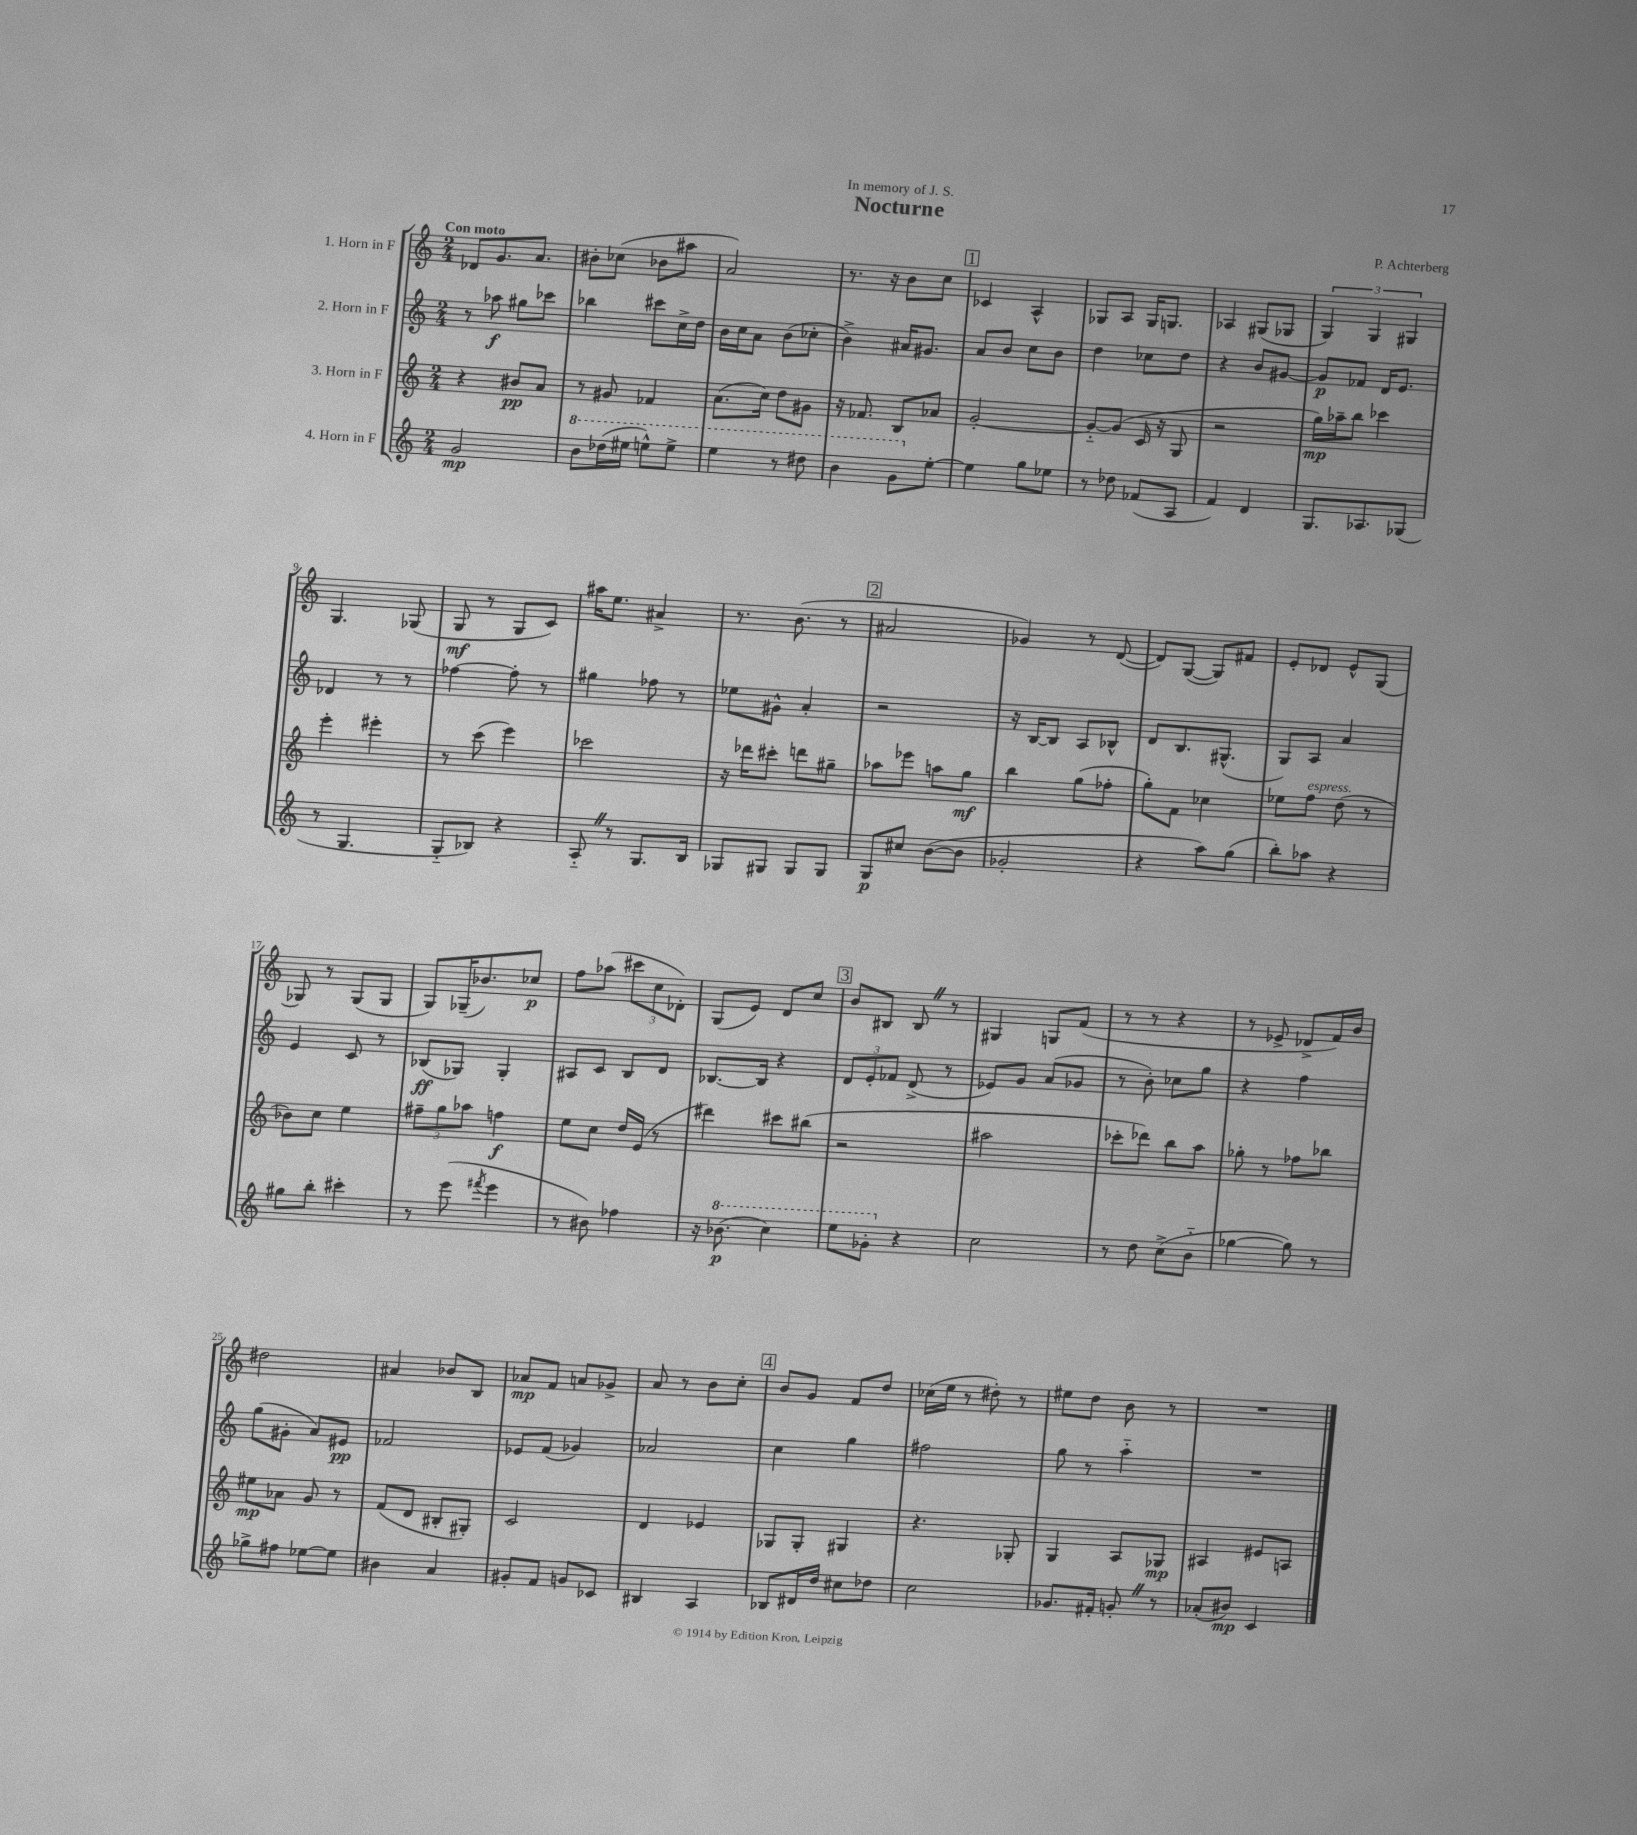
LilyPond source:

\header { title = "Nocturne" composer = "P. Achterberg" dedication = "In memory of J. S." }
<<
\new StaffGroup <<
\new Staff = "s0" \with { instrumentName = "1. Horn in F" } {
    \clef treble \key c \major \numericTimeSignature \time 2/4 \tempo "Con moto"
    des'8 g'8. a'8. |
    bis'8-. ces''8( bes'8 ais''8 |
    a'2) |
    r8. r16 b'8 c''8 |
    \mark \markup { \box "1" } ces'4 a4-^ |
    ges8 a8 ges16 g8. |
    aes4 gis8( ges8 |
    \tuplet 3/2 { g4) g4 gis4 } |
    g4. ges8( |
    g8\mf r8 g8 c'8) |
    ais''16 e''8. ais'4-> |
    r8. b'8.( r8 |
    \mark \markup { \box "2" } ais'2 |
    ges'4) r8 d'8~( |
    d'8) g8~( g8) fis'8 |
    e'8-. des'8 e'8-^ g8( |
    ges8) r8 ges8( ges8 |
    g8) ges16--( bes'8.) ces''8\p |
    f''8 aes''8( \tuplet 3/2 { cis'''8 c''8 des'8-.) } |
    g8( e'8) d'8 c''8 |
    \mark \markup { \box "3" } b'8 bis8 bis8 \once \override BreathingSign.text = \markup { \musicglyph "scripts.caesura.straight" } \breathe r8 |
    gis4 g8 f'8( |
    r8 r8 r4 |
    r8 ees'8-> des'8-> f'16) b'16 |
    dis''2 |
    ais'4 bes'8 b8 |
    aes'8\mp f'8 a'8 ges'8-> |
    a'8 r8 b'8 c''8-. |
    \mark \markup { \box "4" } b'8 g'8 f'8 d''8 |
    ces''16( e''16 r8 dis''8-.) r8 |
    eis''8 d''8 b'8 r8 |
    R2 \bar "|." |
}
\new Staff = "s1" \with { instrumentName = "2. Horn in F" } {
    \clef treble \key c \major \numericTimeSignature \time 2/4
    r8 aes''8\f gis''8 ces'''8 |
    bes''4 cis'''8 c''16-> d''16 |
    b'16 c''16 a'8 b'8( ces''8-. |
    b'4->) ais'16 gis'8. |
    \mark \markup { \box "1" } a'8 b'8 c''8 b'8 |
    d''4 ces''8 d''8 |
    r4 b'8 gis'8~ |
    gis'8\p fes'8 d'16 e'8. |
    des'4 r8 r8 |
    fes''4~ fes''8-. r8 |
    gis''4 fes''8 r8 |
    ees''8 gis'8-^ a'4-. |
    \mark \markup { \box "2" } r2 |
    r16 b16~ b8 a8 bes8-^ |
    d'8 b8. gis8.-^( |
    g8) a8 a'4 |
    e'4 c'8 r8 |
    bes8\ff( ges8) ges4-. |
    ais8 c'8 b8 d'8 |
    bes8.~ bes16 r4 |
    \mark \markup { \box "3" } \tuplet 3/2 { d'8 e'8-. fes'8 } d'8->( r8 |
    ees'8) g'8 a'8( ges'8 |
    r8 b'8-.) ces''8 g''8 |
    r4 f''4 |
    g''8( gis'8-. a'8) eis'8\pp |
    fes'2 |
    ees'8 f'8( ges'4) |
    aes'2 |
    \mark \markup { \box "4" } c''4 g''4 |
    fis''2 |
    g''8 r8 a''4-_ |
    R2 \bar "|." |
}
\new Staff = "s2" \with { instrumentName = "3. Horn in F" } {
    \clef treble \key c \major \numericTimeSignature \time 2/4
    r4 bis'8\pp a'8 |
    r8 gis'8 fes'4 |
    a'8.( c''16) d''8 gis'8 |
    r16 fes'8. b8 aes'8 |
    \mark \markup { \box "1" } g'2~-. |
    g'8~-_ g'8( c'16 r16 g8 |
    r2 |
    g''16\mp) aes''16-- b''8 ces'''4 |
    e'''4-. eis'''4-. |
    r8 c'''8( e'''4) |
    ces'''2 |
    r16 des'''16 cis'''8-. d'''8 gis''8-- |
    \mark \markup { \box "2" } aes''8 ees'''8 a''8 g''8\mf |
    b''4 g''8( fes''8-. |
    g''8-.) f'8 ces''4 |
    ees''8 f''8^\markup { \italic "espress." } d''8( r8 |
    bes'8) c''8 e''4 |
    \tuplet 3/2 { fis''8-- g''8 aes''8 } f''4\f |
    e''8 c''8 d''16 e'16( r8 |
    dis'''4) cis'''8 bis''8( |
    \mark \markup { \box "3" } r2 |
    ais''2 |
    ces'''8-. des'''8) b''8 a''8 |
    ges''8-. r8 fes''8 bes''8 |
    eis''8\mp aes'8 g'8 r8 |
    f'8( d'8 bis8-. gis8-.) |
    c'2 |
    d'4 ees'4 |
    \mark \markup { \box "4" } ges8 ges8-. gis4 |
    r4. ges8-. |
    g4 a8 ges8\mp |
    ais4 eis'8 a8 \bar "|." |
}
\new Staff = "s3" \with { instrumentName = "4. Horn in F" } {
    \clef treble \key c \major \numericTimeSignature \time 2/4
    g'2\mp |
    \ottava #1 b''8 des'''16( eis'''16 e'''8-^) e'''8-> |
    e'''4 r8 dis'''8 |
    b''4 g''8 \ottava #0 e''8~-. |
    \mark \markup { \box "1" } e''4 g''8 ees''8 |
    r8 des''8 fes'8( a8 |
    f'4) d'4 |
    g8. aes8. ges8( |
    r8 g4. |
    g8-_ bes8) r4 |
    a8-_ \once \override BreathingSign.text = \markup { \musicglyph "scripts.caesura.straight" } \breathe r8 g8. b16 |
    ges8 gis8 gis8 gis8 |
    \mark \markup { \box "2" } g8\p cis''8 b'8~( b'8 |
    ges'2-. |
    r4 a''8) g''8( |
    b''8-.) aes''8 r4 |
    gis''8 b''8-. cis'''4-. |
    r8 e'''8( \acciaccatura { fis'''8 } e'''4 |
    r8 bis'8) fes''4 |
    r16 \ottava #1 bes''8.\p( c'''4) |
    \mark \markup { \box "3" } e'''8 ges''8-. \ottava #0 r4 |
    c''2 |
    r8 d''8 c''8->( b'8-_ |
    ges''4~ ges''8) r8 |
    ges''8-> fis''8 ees''8~ ees''8 |
    bis'4 a'4 |
    gis'8-. f'8 g'8 ces'8 |
    bis4 a4 |
    \mark \markup { \box "4" } bes8 dis'16 d''16 cis''8 des''8 |
    c''2 |
    ges'8. fis'16-. g'8-. \once \override BreathingSign.text = \markup { \musicglyph "scripts.caesura.straight" } \breathe r8 |
    aes'8-.( bis'8\mp) c'4 \bar "|." |
}
>>
>>
